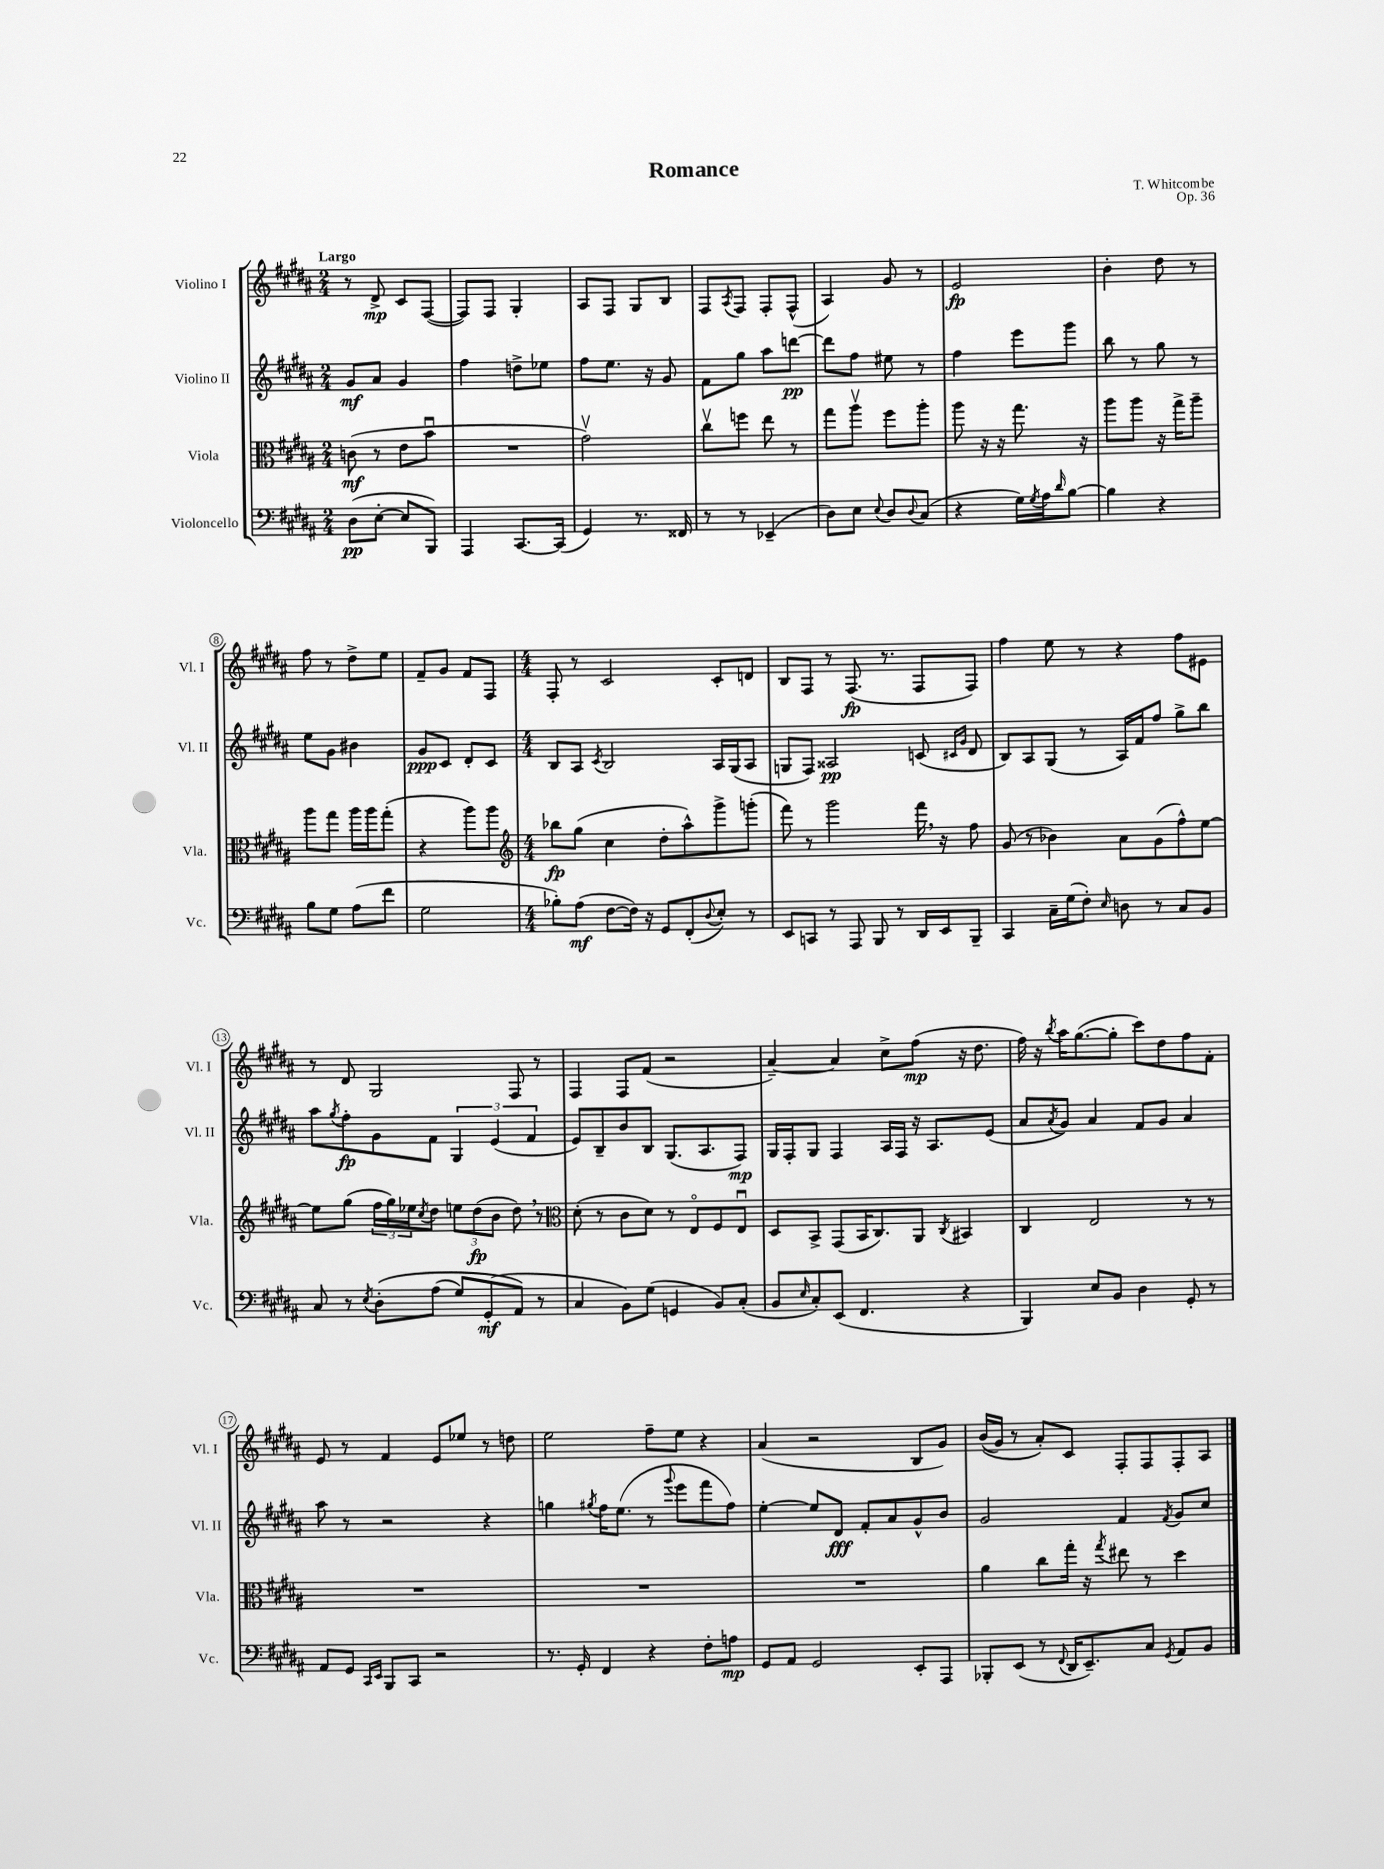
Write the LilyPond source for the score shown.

\header { title = "Romance" composer = "T. Whitcombe" opus = "Op. 36" }
<<
\new StaffGroup <<
\new Staff = "s0" \with { instrumentName = "Violino I" shortInstrumentName = "Vl. I" } {
    \clef treble \key b \major \numericTimeSignature \time 2/4 \tempo "Largo"
    r8 dis'8->\mp cis'8 fis8~( |
    fis8) fis8 gis4-. |
    ais8 fis8 gis8 b8 |
    fis8 \acciaccatura { ais8 } fis8 fis8-. fis8-^( |
    ais4) gis'8 r8 |
    e'2\fp |
    b'4-. dis''8 r8 |
    fis''8 r8 dis''8-> e''8 |
    fis'8-- gis'8 fis'8 fis8 |
    \numericTimeSignature \time 4/4 fis8-. r8 cis'2 cis'8-. d'8 |
    b8 fis8 r8 fis8.\fp( r8. fis8 fis8) |
    fis''4 e''8 r8 r4 fis''8 eis'8 |
    r8 dis'8 gis2 fis8 r8 |
    fis4 fis8 fis'8( r2 |
    ais'4~--) ais'4 cis''8-> fis''8\mp( r16 dis''8. |
    fis''16) r16 \acciaccatura { b''8 } ais''16 gis''8.~( gis''8-. cis'''8) dis''8 fis''8 fis'8-. |
    e'8 r8 fis'4 e'8 ees''8 r8 d''8 |
    e''2 fis''8-- e''8 r4 |
    ais'4( r2 b8 gis'8) |
    b'16(\( gis'16) r8 ais'8-.\) cis'8 fis8-. fis8 fis8-. ais8 \bar "|." |
}
\new Staff = "s1" \with { instrumentName = "Violino II" shortInstrumentName = "Vl. II" } {
    \clef treble \key b \major \numericTimeSignature \time 2/4
    gis'8\mf ais'8 gis'4 |
    fis''4 d''8-> ees''8 |
    fis''8 e''8. r16 gis'8 |
    fis'8 gis''8 ais''8 d'''8~\pp |
    d'''8 fis''8 eis''8 r8 |
    fis''4 e'''8 gis'''8 |
    b''8 r8 gis''8 r8 |
    e''8 gis'8 bis'4 |
    gis'8\ppp cis'8 dis'8-. cis'8 |
    \numericTimeSignature \time 4/4 b8 ais8 \acciaccatura { cis'8 } b2 ais16 gis16( ais8 |
    g8 fis8) aisis2\pp c'8( \grace { cis'16 gis'16 } dis'8 |
    b8) ais8 gis8( r8 ais16) fis'16 fis''8 gis''8-> b''8 |
    ais''8 \acciaccatura { gis''8 } fis''8-.\fp gis'8 fis'8 \tuplet 3/2 { gis4 e'4( fis'4 } |
    e'8) b8-- b'8 b8 gis8.( ais8. fis8\mp) |
    gis16 fis16-. gis8 fis4 ais16 fis16 r16 ais8. e'8( |
    ais'8 \acciaccatura { ais'8 } gis'8) ais'4 fis'8 gis'8 ais'4 |
    ais''8 r8 r2 r4 |
    g''4 \acciaccatura { gis''8 } fis''16 e''8.( r8 \appoggiatura { gis'''8 } e'''8 fis'''8 fis''8) |
    e''4~-. e''8 dis'8\fff fis'8-. ais'8 gis'8-^ b'8 |
    gis'2 fis'4 \acciaccatura { fis'8 } gis'8 cis''8 \bar "|." |
}
\new Staff = "s2" \with { instrumentName = "Viola" shortInstrumentName = "Vla." } {
    \clef alto \key b \major \numericTimeSignature \time 2/4
    c'8\mf( r8 e'8 b'8\downbow |
    R2 |
    gis'2\upbow) |
    cis''8\upbow f''8 e''8 r8 |
    gis''8 ais''8\upbow fis''8 ais''8-. |
    ais''8 r16 r16 gis''8. r16 |
    ais''8 ais''8 r16 gis''16-> ais''8-- |
    ais''8 gis''8 ais''16 ais''16 gis''8-.( |
    r4 ais''8) ais''8 |
    \numericTimeSignature \time 4/4 \clef treble bes''8\fp gis''8( cis''4 dis''8-. ais''8-^) gis'''8-> g'''8-.( |
    fis'''8) r8 gis'''2 fis'''16 \breathe r16 fis''8 |
    gis'8( r8 bes'4) ais'8 gis'8( fis''8-^) e''8~ |
    e''8 gis''8( \tuplet 3/2 { fis''16 gis''16) ees''16 } \acciaccatura { cis''8 } dis''8 \tuplet 3/2 { e''8 dis''8\fp( b'8 } dis''8) \breathe r8 |
    \clef alto dis'8-.( r8 cis'8 dis'8) r8 e8\flageolet fis8 e8\downbow |
    dis8 b,8-> gis,8( b,16 cis8.) ais,8 \acciaccatura { cis8 } bis,4 |
    cis4 e2 r8 r8 |
    R1 |
    R1 |
    R1 |
    ais'4 cis''8 gis''16-. r16 \acciaccatura { gis''8 } eis''8 r8 dis''4 \bar "|." |
}
\new Staff = "s3" \with { instrumentName = "Violoncello" shortInstrumentName = "Vc." } {
    \clef bass \key b \major \numericTimeSignature \time 2/4
    dis8\pp( e8~-. e8 b,,8) |
    ais,,4 cis,8.~ cis,16( |
    gis,4) r8. fisis,16 |
    r8 r8 ees,4--( |
    dis8) e8 \appoggiatura { e8 } dis8 \appoggiatura { dis8 } cis8( |
    r4 gis16) \acciaccatura { gis8 } ais16 \grace { dis'16 } b8~ |
    b4 r4 |
    b8 gis8 ais8( fis'8 |
    gis2 |
    \numericTimeSignature \time 4/4 bes8-.) ais8\mf( fis8~ fis16) r16 gis,8 fis,8-.( \appoggiatura { dis8 } e8-.) r8 |
    e,8 c,8 r8 ais,,8 b,,8 r8 dis,16 e,16 b,,8-- |
    cis,4 cis16-- gis16( fis8-.) \grace { e16 } d8 r8 cis8 b,8 |
    cis8 r8 \acciaccatura { e8 } dis8-.\( ais8( gis8) gis,8-.\mf( ais,8\) r8 |
    cis4 b,8) gis8( g,4 b,8) cis8-.( |
    b,8 \grace { e16 } cis8-.) e,8( fis,4. r4 |
    b,,4) e8 b,8 dis4 gis,8-. r8 |
    ais,8 gis,8 \grace { cis,16 e,16 } b,,8 cis,8 r2 |
    r8. gis,16-. fis,4 r4 fis8-. a8\mp |
    gis,8 ais,8 gis,2 e,8-. ais,,8 |
    bes,,8-. e,8( r8 \appoggiatura { fis,8 } dis,16 e,8.--) cis8 \acciaccatura { gis,8 } ais,8 b,8 \bar "|." |
}
>>
>>
\layout { \context { \Score \override BarNumber.stencil = #(make-stencil-circler 0.1 0.3 ly:text-interface::print) } }
